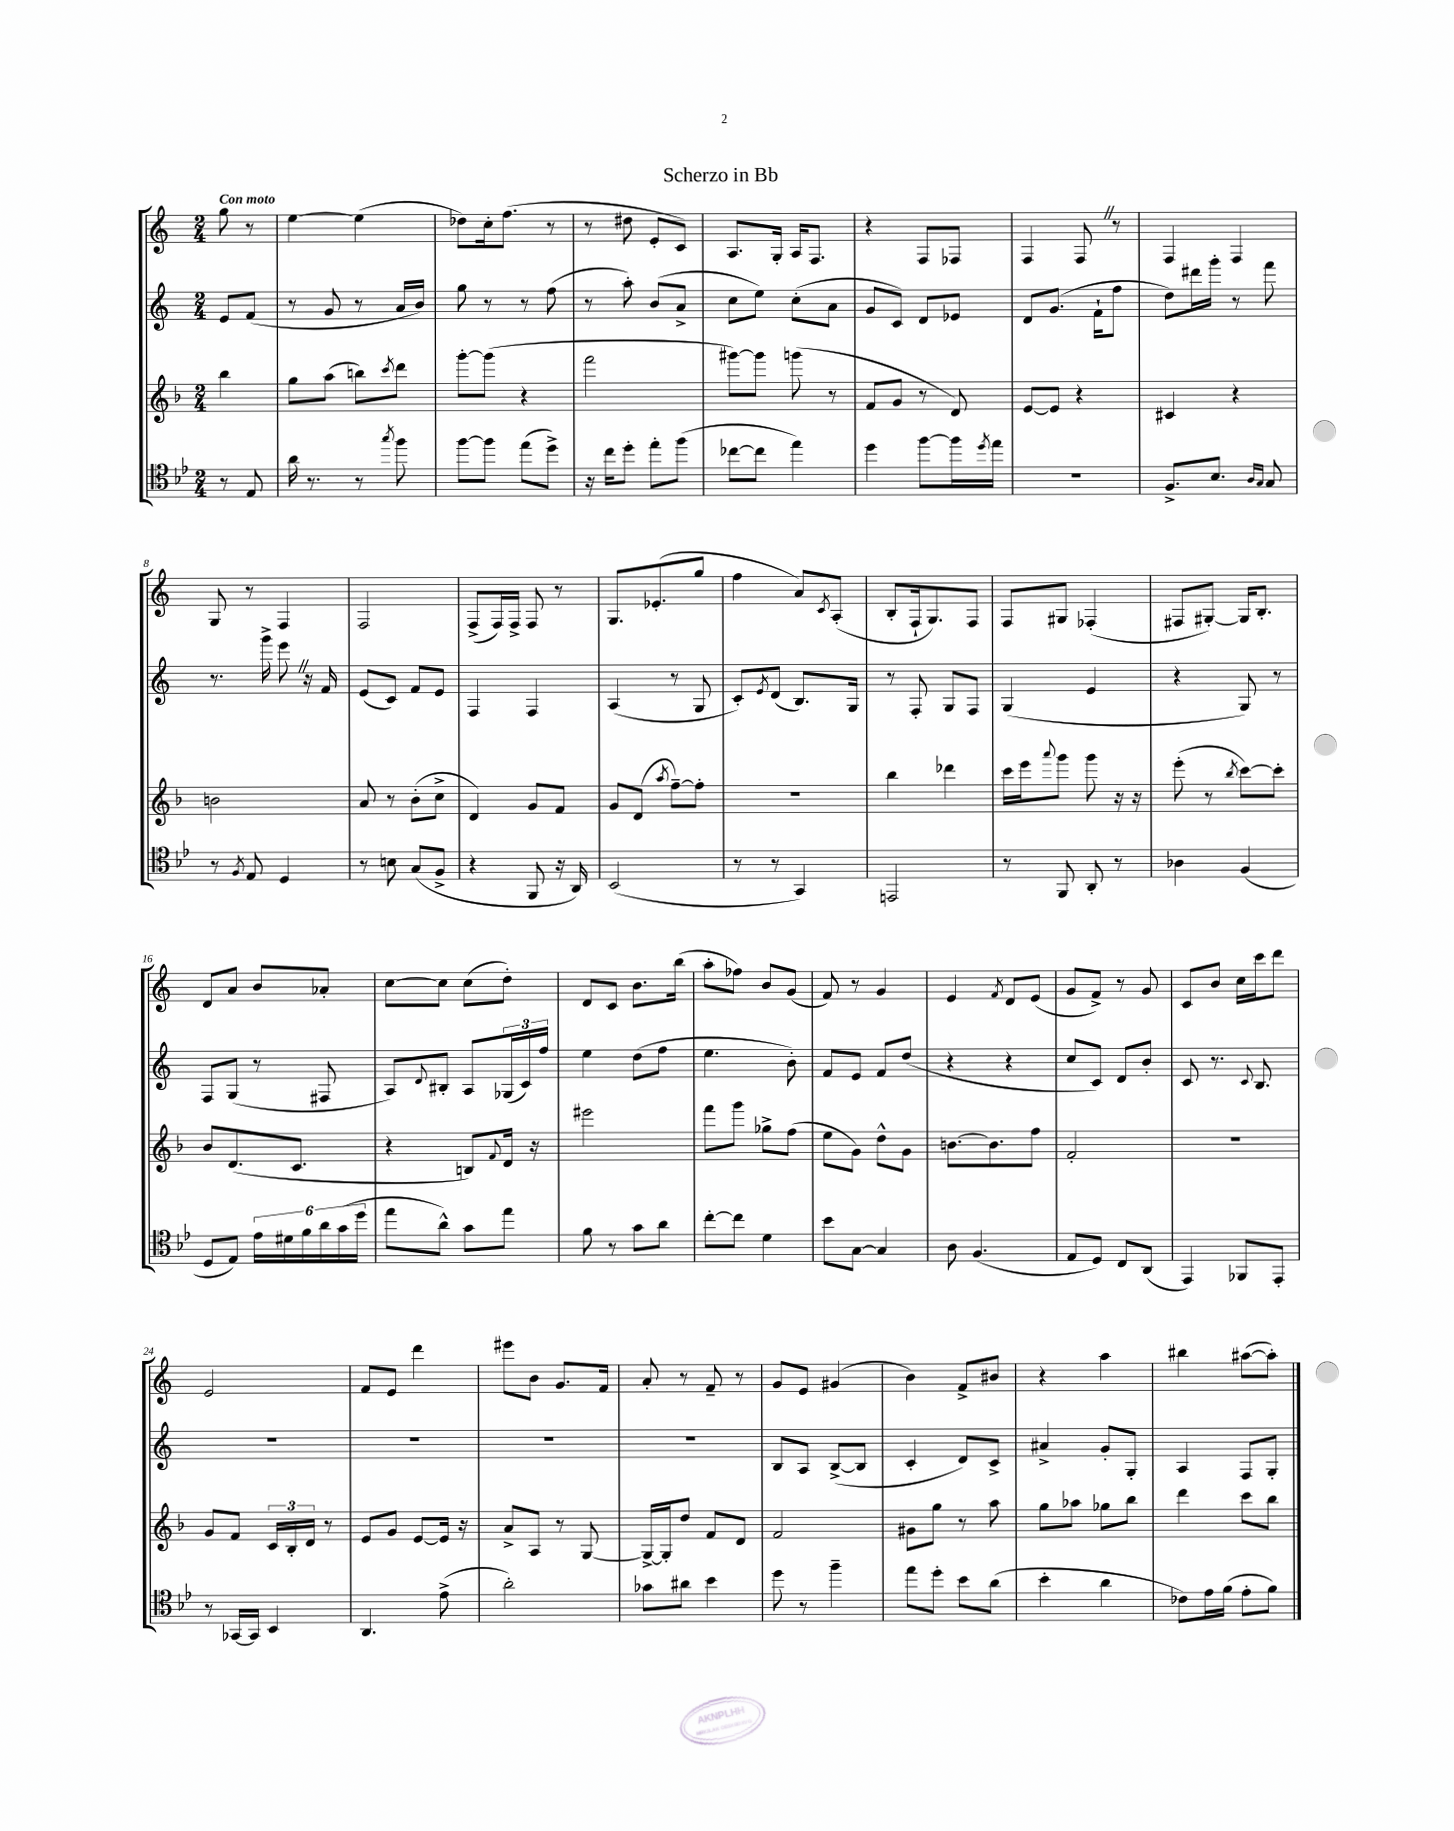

**kern	**kern	**kern	**kern
*staff4	*staff3	*staff2	*staff1
*clefC4	*clefG2	*clefG2	*clefG2
*k[b-e-]	*k[b-]	*k[]	*k[]
*M2/4	*M2/4	*M2/4	*M2/4
8r	4bb-	8e	8gg
8E-	.	(8f	8r
=	=	=	=
16a	8gg	8r	[4ee
8.r	.	.	.
.	(8aa	8g	.
8r	8bb)	8r	(4ee]
8qgg	8qccc	.	.
8ff	8ddd	16a	.
.	.	16b)	.
=	=	=	=
[8ff	[8ggg'	8gg	8dd-)
8ff]	(8ggg]	8r	16cc'
.	.	.	(8.ff
(8ee-	4r	8r	.
8dd^)	.	(8ff	8r
=	=	=	=
16r	2fff	8r	8r
16cc	.	.	.
8dd'	.	8aa')	8dd#
8ee-'	.	(8b	8e'
(8ff	.	8a^	8c)
=	=	=	=
[8cc-	[8ggg#)	8cc	8.A
8cc-]	8ggg#]	8ee)	.
.	.	.	16G'
4ee-)	(8ggg	(8cc'	16A
.	.	.	8.F
.	8r	8a	.
=	=	=	=
4dd	8f	8g	4r
.	8g	8c)	.
[8ff	8r	8d	8F
16ff]	8d)	8e-	8F-
8qdd	.	.	.
16ee-	.	.	.
=	=	=	=
2r	[8e	8d	4F
.	8e]	(8.g	.
.	4r	.	8F
.	.	16f`	.
.	.	8ff	8r
=	=	=	=
8.F^	4c#	8dd)	4F
.	.	16ddd#	.
8.B-	.	16ggg'	.
.	4r	8r	4F
16qqA	.	.	.
16qqG	.	.	.
8G	.	8fff	.
=	=	=	=
8r	2b	8.r	8G
8qF	.	.	.
8E-	.	.	8r
.	.	16ggg^	.
4D	.	8eee	4F
.	.	16r	.
.	.	16f	.
=	=	=	=
8r	8a	(8e	2F
8B	8r	8c)	.
(8G	(8b-'	8f	.
8F^	8cc^	8e	.
=	=	=	=
4r	4d)	4F	(8F^
.	.	.	16F)
.	.	.	16F^
8FF	8g	4F	8F
16r	8f	.	8r
16AA)	.	.	.
=	=	=	=
(2BB-	8g	(4A	8.G
.	(8d	.	.
.	.	.	(8.e-'
.	8qaa	.	.
.	[8ff~)	8r	.
.	8ff']	8G	8gg
=	=	=	=
8r	2r	8c')	4ff
.	.	8qe	.
8r	.	(8d	.
4GG)	.	8.B)	8a)
.	.	.	8qc
.	.	.	(8A'
.	.	16G	.
=	=	=	=
2EE	4bb-	8r	8B'
.	.	8F'	16F`
.	.	.	8.G)
.	4ddd-	8G	.
.	.	8F	8F
=	=	=	=
8r	16ccc	(4G	8F
.	16eee	.	.
.	8qqaaa	.	.
8FF	8ggg	.	8G#
8AA'	8ggg	4e	(4F-'
8r	16r	.	.
.	16r	.	.
=	=	=	=
4A-	(8eee'	4r	8F#
.	8r	.	[8G#')
.	8qbb-	.	.
(4F	[8ccc)	8G)	16G#]
.	.	.	8.B'
.	8ccc']	8r	.
=	=	=	=
8D	8b-	8F	8d
8E-)	(8.d	(8G	8a
24e-	.	8r	8b
24d#	.	.	.
.	8.c	.	.
24f	.	.	.
24a	.	8F#	8a-'
(24g	.	.	.
24dd	.	.	.
=	=	=	=
8ee-	4r	8A)	[8cc
.	.	8qqd	.
8a^^)	.	8B#'	8cc]
8g	8B)	8A	(8cc
.	8qqf	.	.
8ee-	16d	(24G-	8dd')
.	.	24c)	.
.	16r	.	.
.	.	24ff	.
=	=	=	=
8f	2eee#	4ee	8d
8r	.	.	8c
8g	.	(8dd	8.b
8a	.	8ff	.
.	.	.	(16bb
=	=	=	=
[8cc'	8fff	4.ee	8aa'
8cc]	8ggg	.	8ff-)
4d	8gg-^	.	8b
.	(8ff	8b')	(8g
=	=	=	=
8b-	8ee	8f	8f)
[8G	8g)	8e	8r
4G]	8dd^^	8f	4g
.	8g	(8dd	.
=	=	=	=
8A	[8.b	4r	4e
(4.F	.	.	.
.	8.b]	.	.
.	.	.	8qf
.	.	4r	8d
.	8ff	.	(8e
=	=	=	=
8E-	2f'	8cc	8g
8D)	.	8c)	8f^)
8C	.	8d	8r
(8AA	.	8b'	8g
=	=	=	=
4EE-)	2r	8c	8c
.	.	8.r	8b
8FF-	.	.	16cc
.	.	8qqc	.
.	.	8.B	16ccc
8EE-'	.	.	8ddd
=	=	=	=
8r	8g	2r	2e
[16GG-	8f	.	.
16GG-]	.	.	.
4BB-	24c	.	.
.	24B-'	.	.
.	24d	.	.
.	8r	.	.
=	=	=	=
4.AA	8e	2r	8f
.	8g	.	8e
.	[8e	.	4ddd
(8e-^	16e]	.	.
.	16r	.	.
=	=	=	=
2a')	8a^	2r	8eee#
.	8A	.	8b
.	8r	.	8.g
.	[8G	.	.
.	.	.	16f
=	=	=	=
8g-	16G^_	2r	8a'
.	16G']	.	.
8a#	8dd	.	8r
4b-	8f	.	8f~
.	8d	.	8r
=	=	=	=
8dd	2f	8B	8g
8r	.	8A	8e
4ff~	.	([8B^	(4g#
.	.	8B]	.
=	=	=	=
8ee-	8g#	4c'	4b)
8dd'	8gg	.	.
8b-	8r	8d)	8f^
(8a	8aa	8c^	8b#
=	=	=	=
4b-'	8gg	4a#^	4r
.	8aa-	.	.
4a	8gg-	8g'	4aa
.	8bb-	8G'	.
=	=	=	=
8c-)	4ddd	4A	4bb#
16e-	.	.	.
(16f	.	.	.
8e-'	8ccc	8F	([8aa#
8f)	8bb-	8G'	8aa#'])
==	==	==	==
*-	*-	*-	*-
